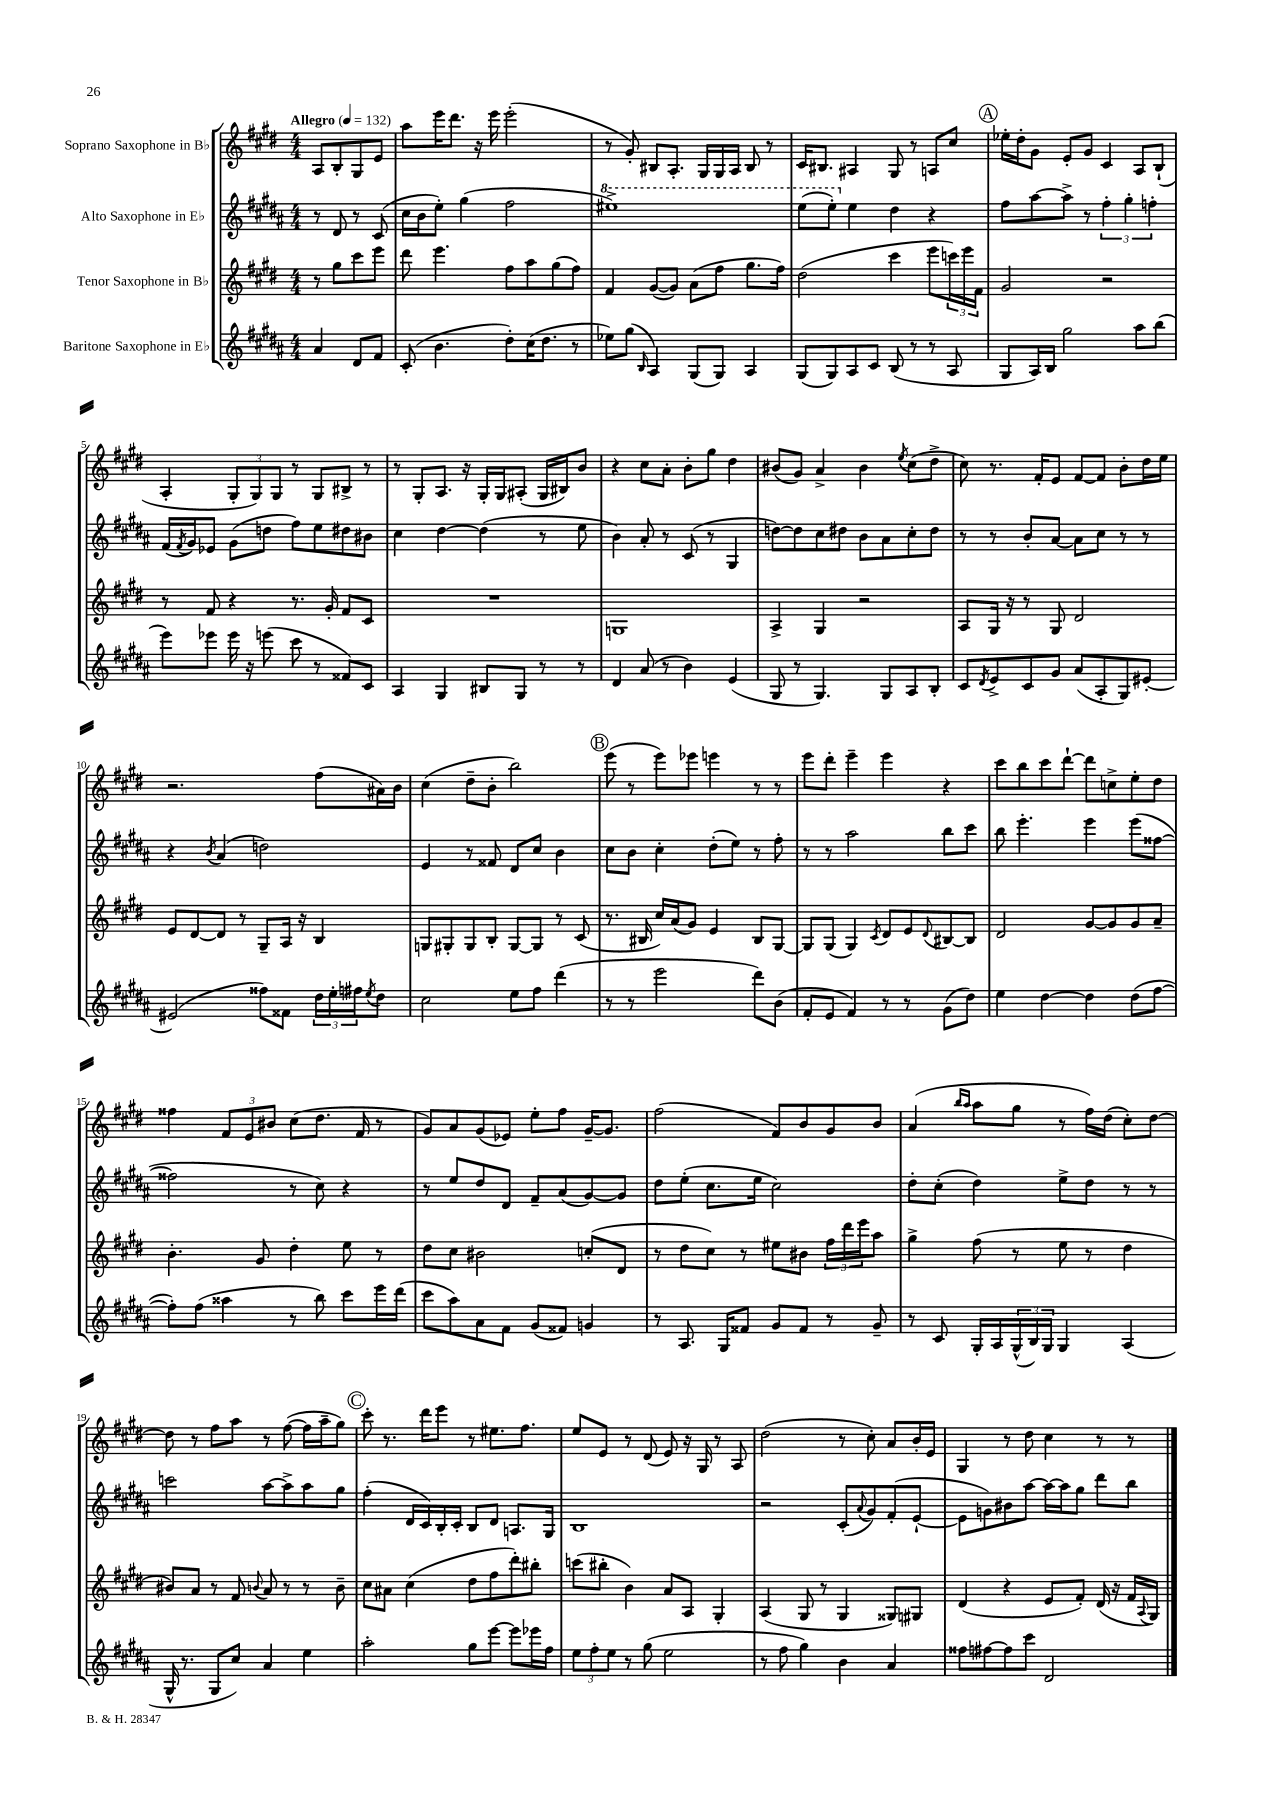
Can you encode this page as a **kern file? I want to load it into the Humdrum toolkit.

**kern	**kern	**kern	**kern
*staff4	*staff3	*staff2	*staff1
*clefG2	*clefG2	*clefG2	*clefG2
*k[f#c#g#d#a#]	*k[f#c#g#d#]	*k[f#c#g#d#a#]	*k[f#c#g#d#]
*M4/4	*M4/4	*M4/4	*M4/4
*MM132	*MM132	*MM132	*MM132
4a#/	8r	8r	8A/L
.	8gg#\L	8d#/	8B'/
8d#/L	8ccc#\	8r	8G#/
8f#/J	8eee\J	(8c#/	8e/J
=	=	=	=
(8c#'/	8ddd#\	16cc#\LL	8aa\L
.	.	16b\J	.
4.b\	4.eee\	8ee'\J)	16eee\K
.	.	.	8.ddd#\J
.	.	(4gg#\	.
.	.	.	16r
.	.	.	16eee\
8dd#'\L)	8ff#\L	2ff#\	(2eee'\
(16cc#\K	8aa\	.	.
8.dd#\J	.	.	.
.	(8gg#\	.	.
8r	8ff#\J)	.	.
=	=	=	=
8ee-\L)	4f#/	1eee#^)	8r
(8gg#\J	.	.	8g#'/)
16qqB/	.	.	.
4A#/)	([8g#/L	.	8B#/L
.	8g#/]J)	.	8.A'/J
(8G#/L	(8a\L	.	.
.	.	.	16G#/LL
8G#/J)	8ff#\J	.	16G#/
.	.	.	16A/JJ
4A#/	8.gg#\L	.	8B#/
.	.	.	8r
.	16ff#\Jk)	.	.
=	=	=	=
(8G#/L	(2dd#\	(8eee\L	16c#/LK
.	.	.	8.B#/J
8G#/)	.	8eee'\J)	.
8A#/	.	4ee\	4A#/
8c#/J	.	.	.
(8B/	4ccc#\	4dd#\	8G#/
8r	.	.	8r
8r	8eee\L	4r	8A/L
8A#/	24ccc\L)	.	8cc#/J
.	24eee\	.	.
.	24f#\JJ	.	.
=	=	=	=
8G#/L	2g#/	8ff#\L	16ee-'\LL
.	.	.	16dd#'\J
16A#/L)	.	[8aa#\	8g#\J
16B/JJ	.	.	.
2gg#\	.	8aa#^\]J	8e'/L
.	.	8r	8g#/J
.	2r	6ff#'\	4c#/
.	.	6gg#'\	.
8aa#\L	.	.	8A/L
.	.	6ff'\	.
(8bb\J	.	.	(8B`/J
=	=	=	=
8eee\L)	8r	(16f#/LL	4A'/
.	.	8qf#/	.
.	.	16g#/J)	.
8eee-\J	8f#/	8e-/J	.
16eee-\	4r	(8g#\L	12G#'/L
16r	.	.	.
.	.	.	12G#/)
(8eee\	.	8dd\J	.
.	.	.	12G#/J
8ccc#\	8.r	8ff#\L)	8r
8r	.	8ee\	8G#/L
.	16g#'/	.	.
8f##/L)	8f#/L	8dd#\	8B#^/J
8c#/J	8c#/J	8b#\J	8r
=	=	=	=
4A#/	1r	4cc#\	8r
.	.	.	8G#'/L
4G#/	.	[4dd#\	8.A/J
.	.	.	16r
8B#/L	.	(4dd#\]	16G#'/LL
.	.	.	16G#/J
8G#/J	.	.	(8A#'/J
8r	.	8r	16G#/LL
.	.	.	16B#/J)
8r	.	8ee\	8b/J
=	=	=	=
4d#/	1G	4b\)	4r
(8a#/	.	8a#'/	8cc#\L
8r	.	8r	8a'\J
4b\)	.	(8c#/	8b'\L
.	.	8r	8gg#\J
(4e/	.	4G#/	4dd#\
=	=	=	=
8G#/	4A^/	[8dd\L)	(8b#/L
8r	.	8dd\]	8g#/J)
4.G#/)	4G#/	8cc#\	4a^/
.	.	8dd#\J	.
.	2r	8b\L	4b#\
8G#/L	.	8a#\	.
.	.	.	8qee/
8A#/	.	8cc#'\	(8cc#\L
8B'/J	.	8dd#\J	8dd#^\J
=	=	=	=
8c#/L	8A/L	8r	8cc#\)
8qd#/	.	.	.
8e^/	16G#/Jk	8r	8.r
.	16r	.	.
8c#/	8r	8b'/L	.
.	.	.	16f#'/LK
8g#/J	8G#/	[8a#/J	8e/J
(8a#/L	2d#/	8a#\]L	[8f#/L
8A#'/	.	8cc#\J	8f#/]J
8G#/)	.	8r	8b'\L
[8e#'/J	.	8r	16dd#\L
.	.	.	16ee\JJ
=	=	=	=
(2e#/]	8e/L	4r	2.r
.	[8d#/	.	.
.	.	8qb/	.
.	8d#/]J	(4a#/	.
.	8r	.	.
8ff##\L)	8G#~/L	2dd\)	.
8f##\J	16A/Jk	.	.
.	16r	.	.
24dd#\LL	4B/	.	(8ff#\L
24ee'\	.	.	.
24ff#\J	.	.	.
8qee/	.	.	.
8dd#\J	.	.	16a#\L)
.	.	.	16b\JJ
=	=	=	=
2cc#\	8G/L	4e/	(4cc#\
.	8G#'/	.	.
.	8G#/	8r	8dd#~\L
.	8B'/J	8f##/	8b'\J
8ee\L	[8G#/L	8d#/L	2bb\)
8ff#\J	8G#/]J	8cc#/J	.
(4ddd#\	8r	4b\	.
.	(8c#/	.	.
=	=	=	=
8r	8.r	8cc#\L	(8eee\
8r	.	8b\J	8r
.	16B#/	.	.
2eee\	16cc#/LL)	4cc#'\	8eee\L)
.	(16a/J	.	.
.	8g#/J)	.	8eee-\J
.	4e/	(8dd#'\L	4eee\
.	.	8ee\J)	.
8ddd#\L)	8B#/L	8r	8r
(8b\J	[8G#/J	8ff#'\	8r
=	=	=	=
8f#'/L	8G#/]L	8r	8eee\L
8e/J	(8G#/J	8r	8ddd#'\J
4f#/)	4G#/)	2aa#\	4eee~\
.	8qc#/	.	.
8r	8d#/L	.	4eee\
8r	8e/	.	.
.	8qqd#/	.	.
(8g#\L	[8B#/	8bb\L	4r
8dd#\J)	8B#/]J	8ccc#\J	.
=	=	=	=
4ee\	2d#/	8bb\	8ccc#\L
.	.	4.eee'\	8bb\
[4dd#\	.	.	8ccc#\
.	.	.	[8ddd#`\J
4dd#\]	[8g#/L	4eee\	8ddd#\]L
.	8g#/]	.	8cc^\
(8dd#\L	8g#/	(8eee\L	8ee'\
[8ff#\J	8a~/J	[8ff##\J	8dd#\J
=	=	=	=
8ff#'\]L)	4.b'\	2ff##\]	4ff##\
(8ff#\J	.	.	.
4aa##\	.	.	12f#/L
.	.	.	12e/
.	8g#/	.	.
.	.	.	12b#/J
8r	4dd#'\	8r	(8cc#\L
8bb\)	.	8cc#\)	8.dd#\J
8ccc#\L	8ee\	4r	.
.	.	.	16f#/
16eee\L	8r	.	8r
(16ddd#\JJ	.	.	.
=	=	=	=
8ccc#\L	8dd#\L	8r	8g#/L)
8aa#\)	8cc#\J	8ee/L	8a/
8a#\	2b#\	8dd#/	(8g#/
8f#\J	.	8d#/J	8e-/J)
(8g#/L	.	8f#~/L	8ee'\L
8f##/J)	.	(8a#/	8ff#\J
4g/	(8cc'/L	[8g#/)	[16g#~/LK
.	.	.	8.g#/]J
.	8d#/J	8g#/]J	.
=	=	=	=
8r	8r	8dd#\L	(2ff#\
8.A#/	8dd#\L	(8ee'\J	.
.	8cc#\J)	8.cc#\L	.
16G#/LK	.	.	.
8f##/J	8r	.	.
.	.	16ee\Jk	.
8g#/L	8ee#\L	2cc#\)	8f#/L)
8f##/J	8b#\J	.	8b/
8r	24ff#\LL	.	8g#/
.	24ddd#\	.	.
.	24eee\J	.	.
8g#~/	8aa\J	.	8b/J
=	=	=	=
8r	4gg#^\	8dd#'\L	(4a/
8c#/	.	(8cc#'\J	.
.	.	.	16qqbb/LL
.	.	.	16qqaa/JJ
16G#'/LL	(8ff#\	4dd#\)	8aa\L
16A#/	.	.	.
(24G#^^/	8r	.	8gg#\J
24B/)	.	.	.
24G#/JJ	.	.	.
4G#/	8ee\	8ee^\L	8r
.	8r	8dd#\J	16ff#\LL)
.	.	.	(16dd#\JJ
(4A#/	4dd#\	8r	8cc#'\L)
.	.	8r	[8dd#\J
=	=	=	=
16G#^^/	8b#/L)	2ccc\	8dd#\]
8.r	.	.	.
.	8a/J	.	8r
8G#/L	8r	.	8ff#\L
8cc#/J)	8f#/	.	8aa\J
.	8qqb/	.	.
4a#/	8a/	[8aa#\L	8r
.	8r	8aa#^\]	([8ff#\
4ee\	8r	8aa#\	16ff#\]LL
.	.	.	16aa~\J
.	8b~\	8gg#\J	8gg#\J)
=	=	=	=
2aa#'\	8cc#\L	(4ff#'\	8ccc#'\
.	8a#\J	.	8.r
.	(4cc#\	16d#/LL	.
.	.	16c#/)	16ddd#\LK
.	.	16B'/	8eee\J
.	.	16c#'/JJ	.
8gg#\L	8dd#\L	8B/L	8r
[8eee\J	8ff#\	8d#/J	8.ee#\L
8eee\]L	8ddd#'\)	8.A/L	.
.	.	.	8.ff#\J
16eee-\L	8bb#'\J	.	.
16ff#\JJ	.	16G#/Jk	.
=	=	=	=
12ee\L	(8ccc\L	1B	8ee/L
12ff#'\	.	.	.
.	8bb#'\J	.	8e/J
12ee\J	.	.	.
8r	4b\)	.	8r
(8gg#\	.	.	(8d#/
2ee\	8a/L	.	8e/)
.	8A/J	.	16r
.	.	.	16G#/
.	4G#'/	.	8r
.	.	.	8A/
=	=	=	=
8r	(4A/	2r	(2dd#\
8ff#\	.	.	.
4gg#\)	8G#/	.	.
.	8r	.	.
4b\	4G#/	(8c#'/L	8r
.	.	8qqa#/	.
.	.	8g#/)	8cc#'\)
4a#/	8G##/L)	(8f#'/	8a/L
.	8G#/J	[8e`/J	16b'/L
.	.	.	16e/JJ
=	=	=	=
8ff##\L	(4d#/	8e\]L	4G#/
[8ff#\	.	8g\)	.
8ff#\]	4r	8b#\	8r
8ccc#\J	.	[8aa#\J	8dd#\
2d#/	8e/L	16aa#\_LL	4cc#\
.	.	16aa#\]J	.
.	8f#'/J)	8gg#\J	.
.	(16d#/	8ddd#\L	8r
.	16r	.	.
.	16f#/LL	8bb\J	8r
.	8qqA/	.	.
.	16G#/JJ)	.	.
==	==	==	==
*-	*-	*-	*-
